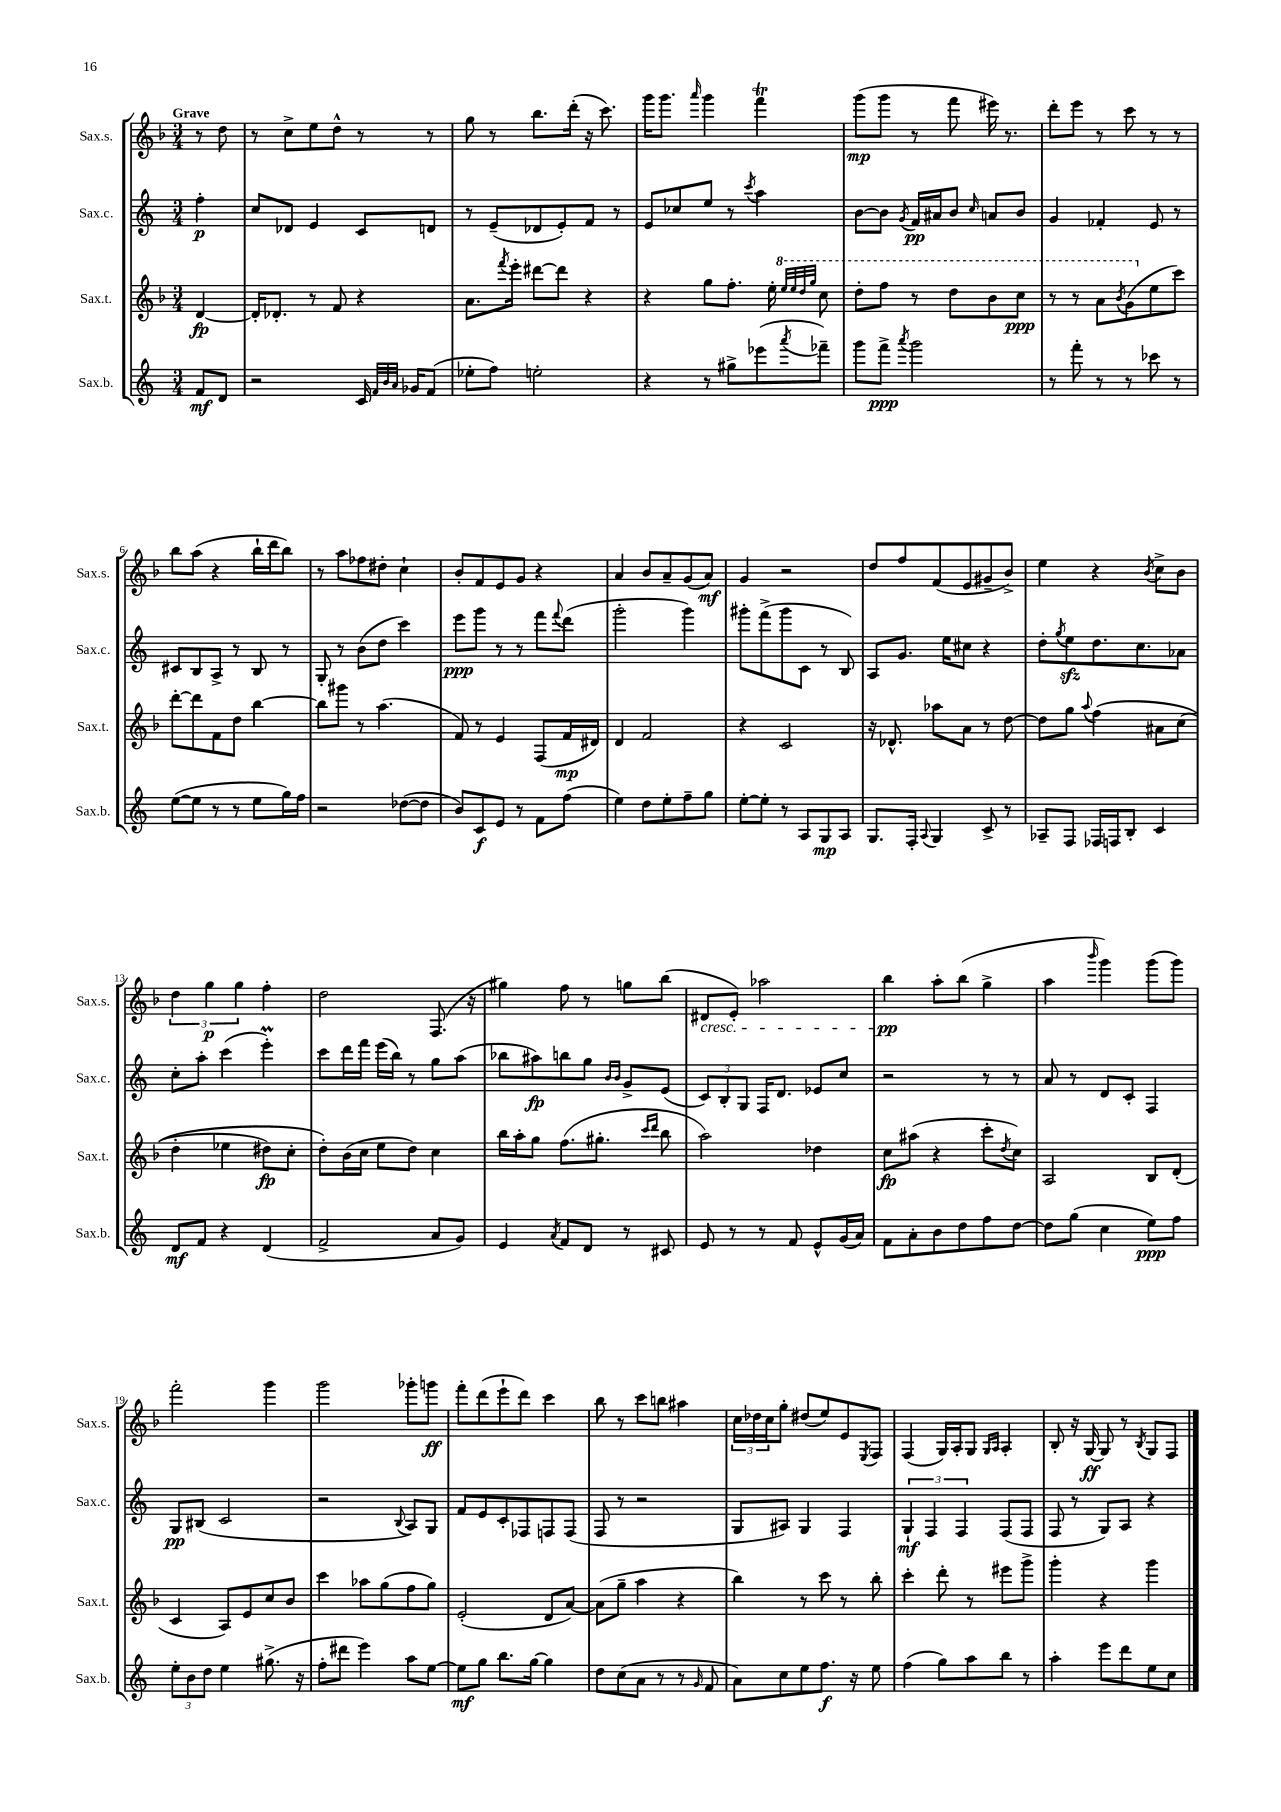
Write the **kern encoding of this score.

**kern	**kern	**kern	**kern
*staff4	*staff3	*staff2	*staff1
*clefG2	*clefG2	*clefG2	*clefG2
*k[]	*k[b-]	*k[]	*k[b-]
*M3/4	*M3/4	*M3/4	*M3/4
8f	[4d	4ff'	8r
8d	.	.	8dd
=	=	=	=
2r	16d']	8cc	8r
.	8.d-'	.	.
.	.	8d-	8cc^
.	8r	4e	8ee
.	8f	.	8dd^^
16c	4r	8c	8r
32qqf	.	.	.
32qqb	.	.	.
32qqa	.	.	.
16g-	.	.	.
(8f	.	8d	8r
=	=	=	=
8ee-'	8.a	8r	8gg
8ff)	.	(8e~	8r
.	8qfff	.	.
.	16eee'	.	.
2ee'	[8ddd#	8d-	8.bb-
.	8ddd#]	8e')	.
.	.	.	(16ddd'
.	4r	8f	16r
.	.	.	8.ccc)
.	.	8r	.
=	=	=	=
4r	4r	8e	16ggg
.	.	.	8.ggg
.	.	8cc-	.
.	.	.	16qqaaa
8r	8gg	8ee	4ggg
8gg#^	8.ff'	8r	.
.	.	8qccc	.
(8eee-	.	4aa	4fff
.	16ee'	.	.
.	32qqeee	.	.
.	32qqeee	.	.
.	32qqddd	.	.
8qaaa	32qqggg	.	.
8fff-~)	8ccc	.	.
=	=	=	=
8ggg	8ddd'	[8b	(8ggg
8fff^	8fff	8b]	8ggg
8qaaa	.	8qg	.
2ggg	8r	16f	8r
.	.	16a#	.
.	8ddd	8b	8fff
.	.	16qqcc	.
.	8bb-	8a	16eee#)
.	.	.	8.r
.	8ccc	8b	.
=	=	=	=
8r	8r	4g	8ddd'
8fff'	8r	.	8eee
8r	8aa	4f-'	8r
.	8qbb-	.	.
8r	(8gg	.	8ccc
8ccc-	8ee	8e	8r
8r	8ccc)	8r	8r
=	=	=	=
([8ee	[8ddd'	8c#	8bb-
8ee]	8ddd]	8B	(8aa
8r	8f	8A^	4r
8r	8dd	8r	.
8ee	[4bb-	8B	16bb-`
.	.	.	16ddd
16gg)	.	8r	8bb-)
16ff	.	.	.
=	=	=	=
2r	8bb-]	8G'	8r
.	8ggg#	8r	8aa
.	8r	(8b	8ff-
.	(4.aa	8dd	8dd#'
([8dd-	.	4ccc)	4cc`
8dd-]	.	.	.
=	=	=	=
8b)	8f)	8eee	8b-'
8c	8r	8ggg	8f
8e	4e	8r	8e
8r	.	8r	8g
8f	(8F	8fff	4r
.	.	8qqfff	.
(8ff	16f	(8ddd	.
.	16d#)	.	.
=	=	=	=
4ee)	4d	2ggg'	4a
8dd	2f	.	8b-
8ee'	.	.	8a~
8ff~	.	4ggg)	(8g
8gg	.	.	8a)
=	=	=	=
[8ee'	4r	8ggg#'	4g
8ee']	.	(8fff^	.
8r	2c	8ggg#	2r
8A	.	8c	.
8G	.	8r	.
8A	.	8B)	.
=	=	=	=
8.G	16r	8A	8dd
.	8.d-^^	.	.
.	.	8.g	8ff
16F'	.	.	.
8qqA	.	.	.
4G	8aa-	.	(8f
.	.	16ee	.
.	8a	8cc#	8e
8c^	8r	4r	8g#~
8r	[8dd	.	8b-^)
=	=	=	=
8A-~	8dd]	8dd'	4ee
.	.	8qgg	.
8F	8gg	8ee	.
.	8qqaa	.	.
16F-	&(4ff	8.dd	4r
16F	.	.	.
8B'	.	.	.
.	.	8.cc	.
.	.	.	8qb-
4c	8a#	.	8cc^
.	(8cc	8a-	8b-
=	=	=	=
8d	4dd'	8cc'	6dd
8f	.	8aa'	.
.	.	.	6gg
4r	4ee-	(4ccc	.
.	.	.	6gg
(4d	8dd#)	4eee')	4ff'
.	8cc'	.	.
=	=	=	=
2f^	8dd'&)	8ccc	2dd
.	(16b-	16ddd	.
.	16cc	16fff	.
.	8ee	(16eee	.
.	.	16bb)	.
.	8dd)	8r	.
8a	4cc	8gg	(8.F
8g)	.	(8aa	.
.	.	.	16r
=	=	=	=
4e	16bb-	8bb-	4gg#)
.	16aa'	.	.
.	8gg	8aa#)	.
8qa	.	.	.
8f	(8.ff	8bb	8ff
8d	.	8gg	8r
.	8.gg#'	.	.
.	.	16qqb	.
.	.	16qqb	.
8r	.	8g^	8gg
.	16qqccc	.	.
.	16qqddd	.	.
8c#	8bb-	(8e	(8bb-
=	=	=	=
8e	2aa)	12c)	8d#
.	.	12B'	.
8r	.	.	8e')
.	.	12G	.
8r	.	16F	2aa-
.	.	8.d	.
8f	.	.	.
8e^^	4dd-	8e-	.
(16g	.	8cc	.
16a)	.	.	.
=	=	=	=
8f	8cc	2r	4bb-
8a'	(8aa#	.	.
8b	4r	.	8aa'
8dd	.	.	(8bb-
8ff	8ccc'	8r	4gg^
.	8qdd	.	.
[8dd	8cc)	8r	.
=	=	=	=
8dd]	2A	8a	4aa
(8gg	.	8r	.
.	.	.	16qqbbb-
4cc	.	8d	4ggg)
.	.	8c'	.
8ee)	8B-	4F	(8ggg
8ff	(8d'	.	8ggg)
=	=	=	=
12ee'	4c	8G	2fff'
12b	.	.	.
.	.	(8B#	.
12dd	.	.	.
4ee	8A)	2c	.
.	8e	.	.
(8.gg#^	8cc	.	4ggg
.	8b-	.	.
16r	.	.	.
=	=	=	=
8ff'	4ccc	2r	2ggg
8ddd#	.	.	.
4eee)	8aa-	.	.
.	(8gg	.	.
.	.	8qqB	.
8aa	8ff	8A)	8ggg-'
[8ee	8gg)	8G	8ggg
=	=	=	=
8ee]	(2e'	8f	8fff'
8gg	.	8e	(8ddd
8.bb	.	8c'	8eee`
.	.	8F-	8ddd)
[16gg	.	.	.
4gg]	8d	8F	4ccc
.	[8a)	(8F	.
=	=	=	=
8dd	(8a]	8F	8bb-
(8cc	8gg~	8r	8r
8a	4aa	2r	8ccc
8r	.	.	8bb
8r	4r	.	4aa#
16qqg	.	.	.
8f	.	.	.
=	=	=	=
8a)	4bb-)	8G	24cc
.	.	.	24dd-
.	.	.	24cc
8cc	.	8A#)	8gg'
8ee	8r	4G	(8dd#
8.ff	8ccc	.	8ee)
.	8r	4F	8e
16r	.	.	.
.	.	.	8qE
8ee	8bb-'	.	8F
=	=	=	=
(4ff	4ccc'	6G`	(4F
.	.	6F	.
8gg)	8ddd'	.	16G)
.	.	.	16A'
.	.	6F	.
8aa	8r	.	8G
.	.	.	16qqG
.	.	.	16qqA
8bb	8eee#	(8F	4A'
8r	8ggg^	8F	.
=	=	=	=
4aa'	4ggg'	8F	8B-'
.	.	8r	16r
.	.	.	[16G
8eee	4r	8G)	8G]
8ddd	.	8A	8r
.	.	.	8qB-
8ee	4ggg	4r	8G
8cc	.	.	8F
==	==	==	==
*-	*-	*-	*-
